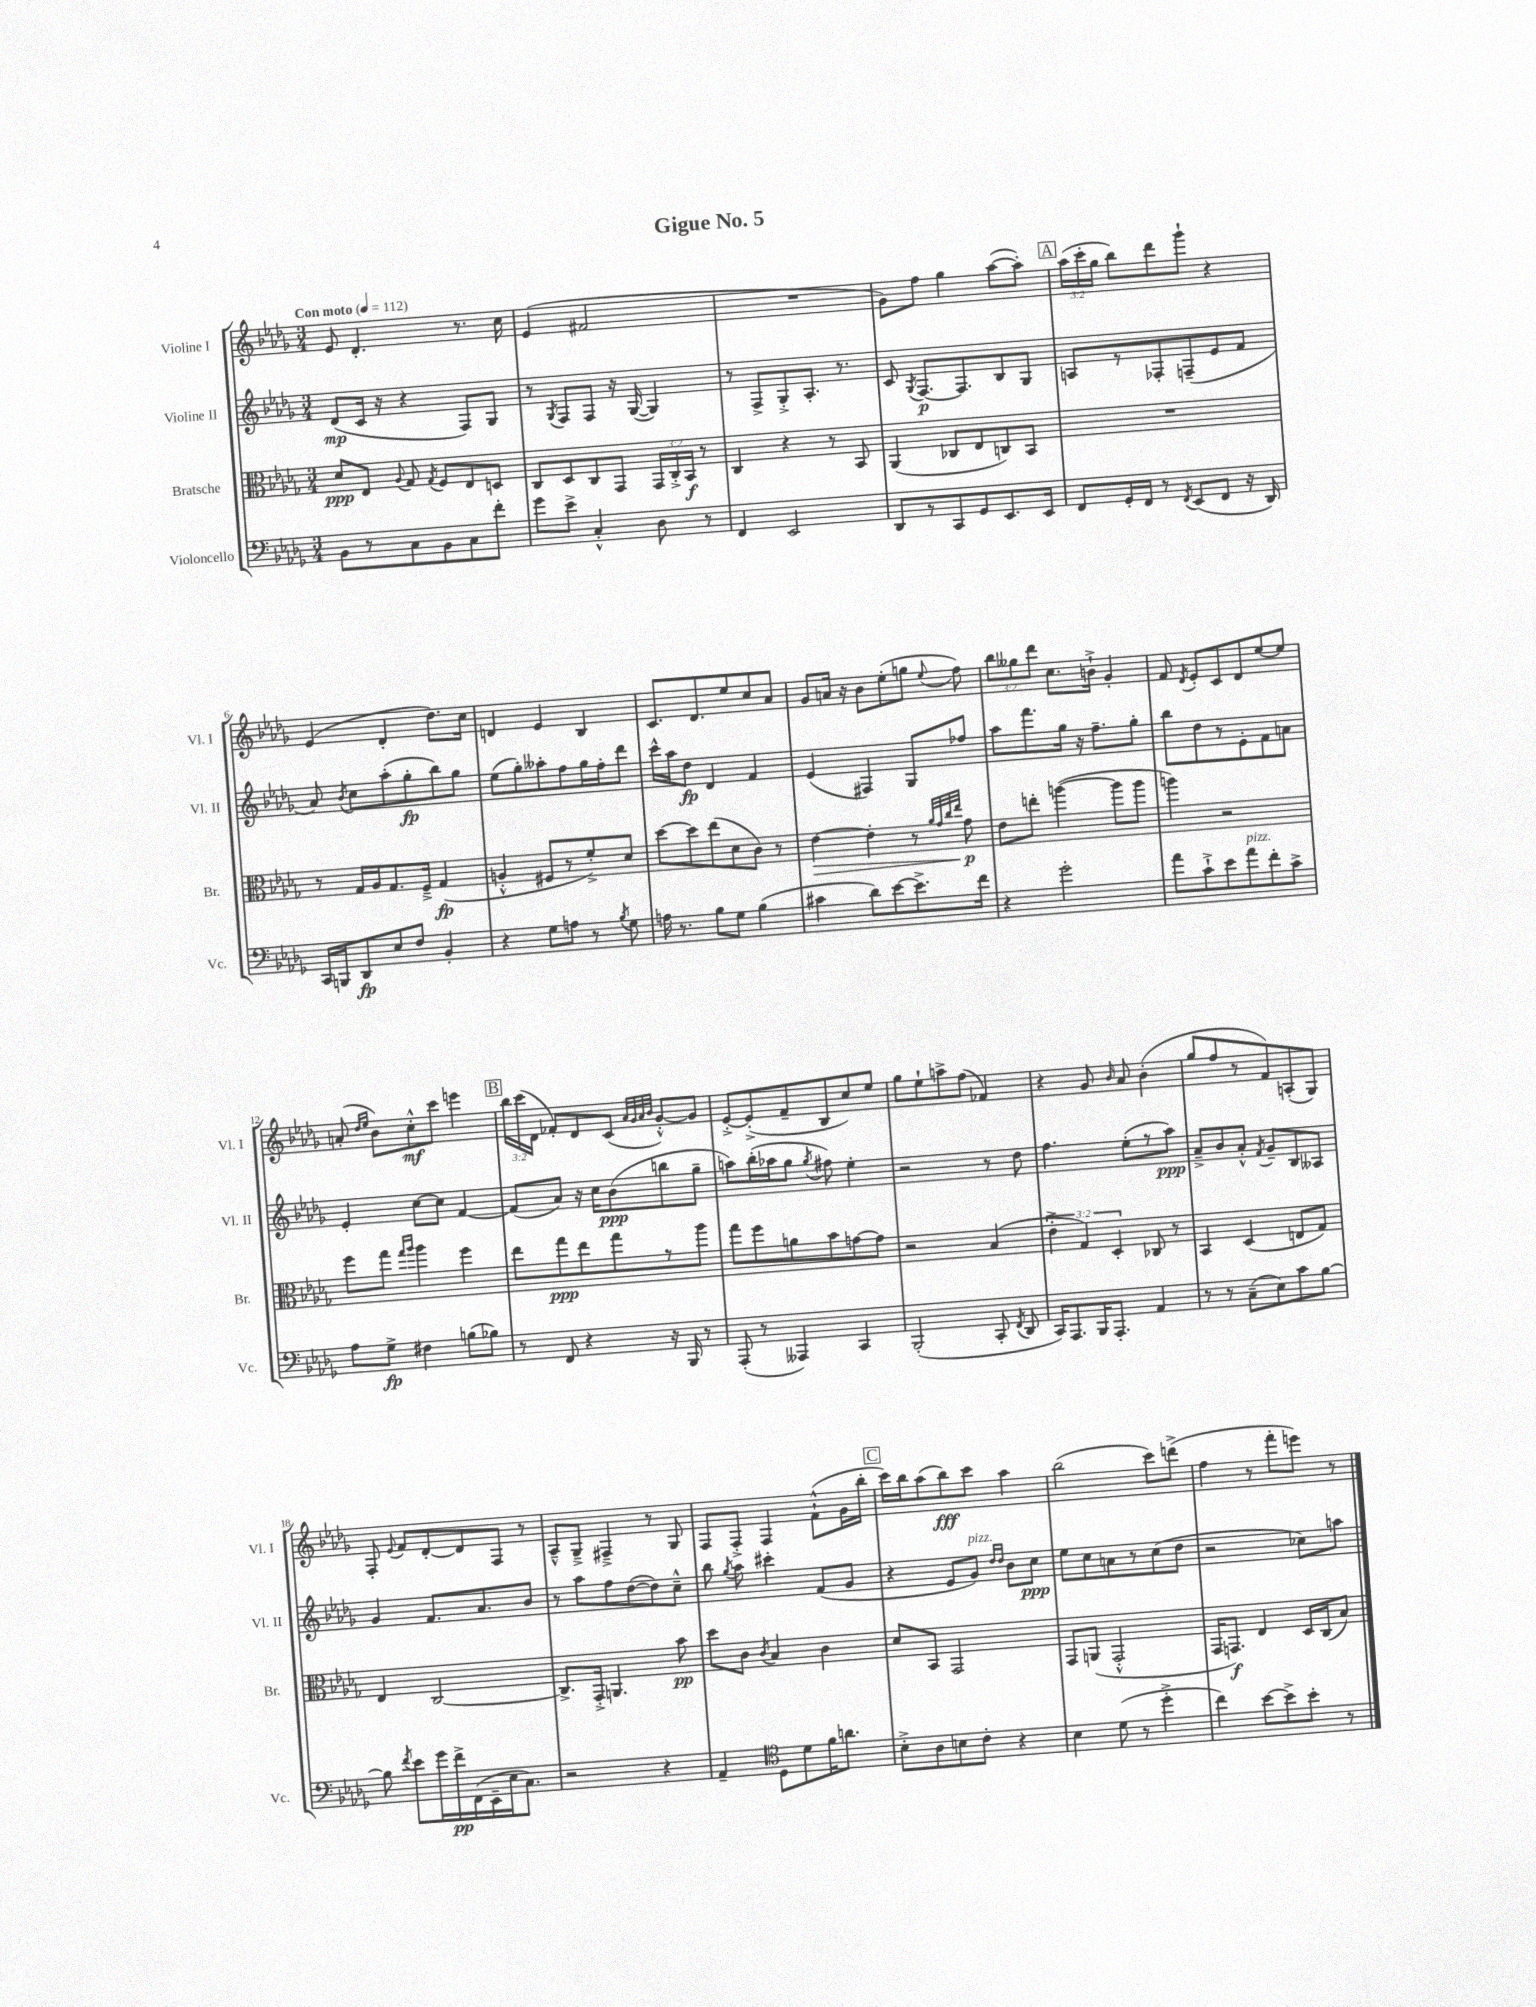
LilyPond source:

\header { title = "Gigue No. 5" }
<<
\new StaffGroup <<
\new Staff = "s0" \with { instrumentName = "Violine I" shortInstrumentName = "Vl. I" } {
    \clef treble \key des \major \numericTimeSignature \time 3/4 \override Staff.TupletNumber.text = #tuplet-number::calc-fraction-text \tempo "Con moto" 4 = 112
    \autoBeamOff ees'8 des'4.-. r8. c''16 |
    ees'4( fis'2 |
    R2. |
    ges'8[) f''8] ges''4 aes''8[~( aes''8]-.) |
    \mark \markup { \box "A" } \tuplet 3/2 { aes''16[( c'''16-. ges''16] } bes''8[) des'''8 ges'''8]-! r4 |
    ees'4( des'4-. des''8.[) c''16] |
    d'4 ees'4 bes4 |
    c'8.[ des'8. ees''8 c''8 aes'8] |
    ges'8[ a'16] r16 bes'8[ ees''8-.( g''8] \appoggiatura { ees''8 } f''8) |
    \tuplet 3/2 { bes''8[ geses''8 des'''8] } c''8.[ b'16]-!-> ges'4-. |
    f'8 \acciaccatura { des'8 } ees'8[-. c'8 des'8 ees''8~ ees''8] |
    a'8-.( \grace { des''16[ ees''16] } bes'8[) c''8-.-^\mf c'''8] e'''4 |
    \mark \markup { \box "B" } \tuplet 3/2 { bes''16[ c'''16( des'16] } fes'8[-.) des'8 c'8]( \grace { aes'32[ ges'32 aes'32 bes'32] } ges'8[~-.-^) ges'8] |
    ees'8[~-.-> ees'8-.->( f'8-- bes8 c''8) ees''8] |
    ges''8[ ees''8-! a''8-> f''8]( fes'4) |
    r4 ges'8 \grace { bes'16 } aes'8 bes'4-.( |
    ges''8[ f''8 r8 f'8) a8-.( ges8]) |
    f8-. \appoggiatura { ees'8 } f'8[ des'8~-. des'8 f8] r8 |
    aes8[---^ ges8]---> fis4---> r8 ges8 |
    f8[ f8]-.-> f4 f'8[-!-^( ges'16 bes''16]-. |
    \mark \markup { \box "C" } c'''16[) bes''16 aes''8( bes''8\fff) c'''8] aes''4 |
    bes''2( c'''8[) d'''8]->( |
    f''4 r8 f'''8[-. e'''8]) r8 \bar "|." |
}
\new Staff = "s1" \with { instrumentName = "Violine II" shortInstrumentName = "Vl. II" } {
    \clef treble \key des \major \numericTimeSignature \time 3/4
    \autoBeamOff des'8[\mp( c'16] r16 r4 f8[) ges8] |
    r8 \acciaccatura { ges8 } f8[ f8] r16 ges16~( ges4) |
    r8 f8[-> ges8-.-> aes8.]-. r8. |
    c'8 \acciaccatura { ges8 } f8.[~\p f8. bes8 ges8] |
    \mark \markup { \box "A" } a8[ r8 fes8-. f8--( ees'8 f'8] |
    aes'8) \acciaccatura { bes'8 } c''8[ aes''8-.( ges''8-.\fp bes''8) ges''8] |
    ees''8[( ges''8-.) aeses''8-. f''8 ges''16 f''16-. des'''8] |
    c'''16[-^ aes''16 des''8]\fp des'4 f'4 |
    ees'4( fis4) ges8[ fes''8] |
    aes''8[ f'''8. ges''16] r16 f''8.[-- ges''8]-. |
    bes''8[ des''8 r8 ees'8-. f'8 a'8] |
    ees'4-. c''8[~ c''8] f'4~ |
    \mark \markup { \box "B" } f'8[( aes'8]) r16 c''16[ bes'8\ppp( b''8 ges''8]-- |
    a''8[) bes''16-.( aes''16 ges''8] \acciaccatura { ges''8 } fis''8) ees''4-. |
    r2 r8 des''8 |
    f''4. ees''8[-.( r8 aes''8]\ppp) |
    aes'8[---> bes'8 aes'8]-.-^ \acciaccatura { f'8 } ges'8[-- bes8 aeses8] |
    ges'4 f'8.[ aes'8. bes'8] |
    r8 aes''8[ f''8 des''8~( des''8) c''8]---^ |
    bes''8 \acciaccatura { ges''8 } aes''8 cis'''4-. f'8[( ges'8] |
    \mark \markup { \box "C" } r4 ees'8[ ges'8]^\markup { \italic "pizz." }) \grace { des''16[ des''16] } bes'8[ c''8]\ppp |
    ees''8[ c''8 a'8 r8 c''8( des''8] |
    r2 ces''8[) a''8] \bar "|." |
}
\new Staff = "s2" \with { instrumentName = "Bratsche" shortInstrumentName = "Br." } {
    \clef alto \key des \major \numericTimeSignature \time 3/4 \override Staff.TupletNumber.text = #tuplet-number::calc-fraction-text
    \autoBeamOff des'8[\ppp ees8] \appoggiatura { aes8 } ges8 \acciaccatura { ges8 } f8[ ees8 d8] |
    c8[ des8 c8 ges,8] \tuplet 3/2 { ges,16[ c16-.-> bes,16]\f } r8 |
    c4 r4 r8 bes,8 |
    aes,4( ces8[ ees8 c8) bes,8] |
    \mark \markup { \box "A" } R2. |
    r8 ges16[ aes16 ges8. f16]---> ges4\fp( |
    a4-.-^ fis8[ r8 f'8-.->) des'8] |
    des''8[~ des''8 ees''8( des'8 c'8]) r8 |
    ees'4~\> ees'4-. r8 \grace { aes'32[ ges'32 c''32 ees''32] } ges'8\p\! |
    ees'8[ e''8]-. a''4~( a''8[ a''8] |
    a''4) r2 |
    f''8[ ges''8] \grace { ges''16[ aes''16] } aes''4 f''4 |
    \mark \markup { \box "B" } ees''8[ ges''8\ppp ees''8 ges''8 r8 aes''8] |
    ges''8[ f''8 a'8 bes'8 g'8~ g'8] |
    r2 bes4( |
    \tuplet 3/2 { ees'4-.-> ges4) des4-. } ces8 r8 |
    bes,4 des4( e8[ ges8]) |
    ees4 c2~ |
    c8.[-> ges,16]-.-> a,4. bes'8\pp |
    des''8[ c'8] \acciaccatura { c'8 } bes4 c'4 |
    \mark \markup { \box "C" } des'8[ bes,8] ges,2 |
    ges,8[ a,8]( ges,2-.-^ |
    ges,16[ g,8.]\f) ees4 des16[ c16( bes8]) \bar "|." |
}
\new Staff = "s3" \with { instrumentName = "Violoncello" shortInstrumentName = "Vc." } {
    \clef bass \key des \major \numericTimeSignature \time 3/4
    \autoBeamOff bes,8[ r8 c8 bes,8 c8 f'8]-. |
    ges'8[ ees'8]-> c4-.-^ des8 r8 |
    f,4 ees,2 |
    des,8[ r8 c,8 ges,8 ees,8. ees,16] |
    \mark \markup { \box "A" } f,8[ ges,16-. f,16] r8 \acciaccatura { f,8 } ees,8[( f,8] r16 des,16) |
    c,16[ b,,16 des,8\fp ees8 f8] bes,4-. |
    r4 ges8[ a8] r8 \acciaccatura { bes8 } ges8 |
    a16 r8. bes8[ ges8] bes4( |
    cis'4 des'8[) ees'8~ ees'8.-> f'16] |
    r4 ges'2-. |
    aes'8[ c'8-!-> ees'8 aes'8^\markup { \italic "pizz." } f'8-. c'8]-> |
    aes8[ ges8]->\fp fis4 b8[( bes8]) |
    \mark \markup { \box "B" } r8 f,8 r4 r16 bes,,16 r8 |
    aes,,8-.( r8 aeses,,4) c,4 |
    bes,,2-.( c,8-. \acciaccatura { f,8 } des,8 |
    c,16[) aes,,8. bes,,16 aes,,8.]-. aes,4 |
    r8 r8 c8[--( ees8) c'8 bes8]~ |
    bes8 \acciaccatura { f'8 } ees'8[ ges'16 f'16->\pp f,16( ees,16-- ees16 c8.]) |
    r2 r4 |
    aes,4-- \clef tenor des8[ des'8 f'16 a'8.] |
    \mark \markup { \box "C" } bes8[-.-> aes8 b8 c'8]-. r4 |
    bes4 des'8( r8 des''4-.-> |
    c''4) bes'8[~ bes'8-> bes'8]-. r8 \bar "|." |
}
>>
>>
